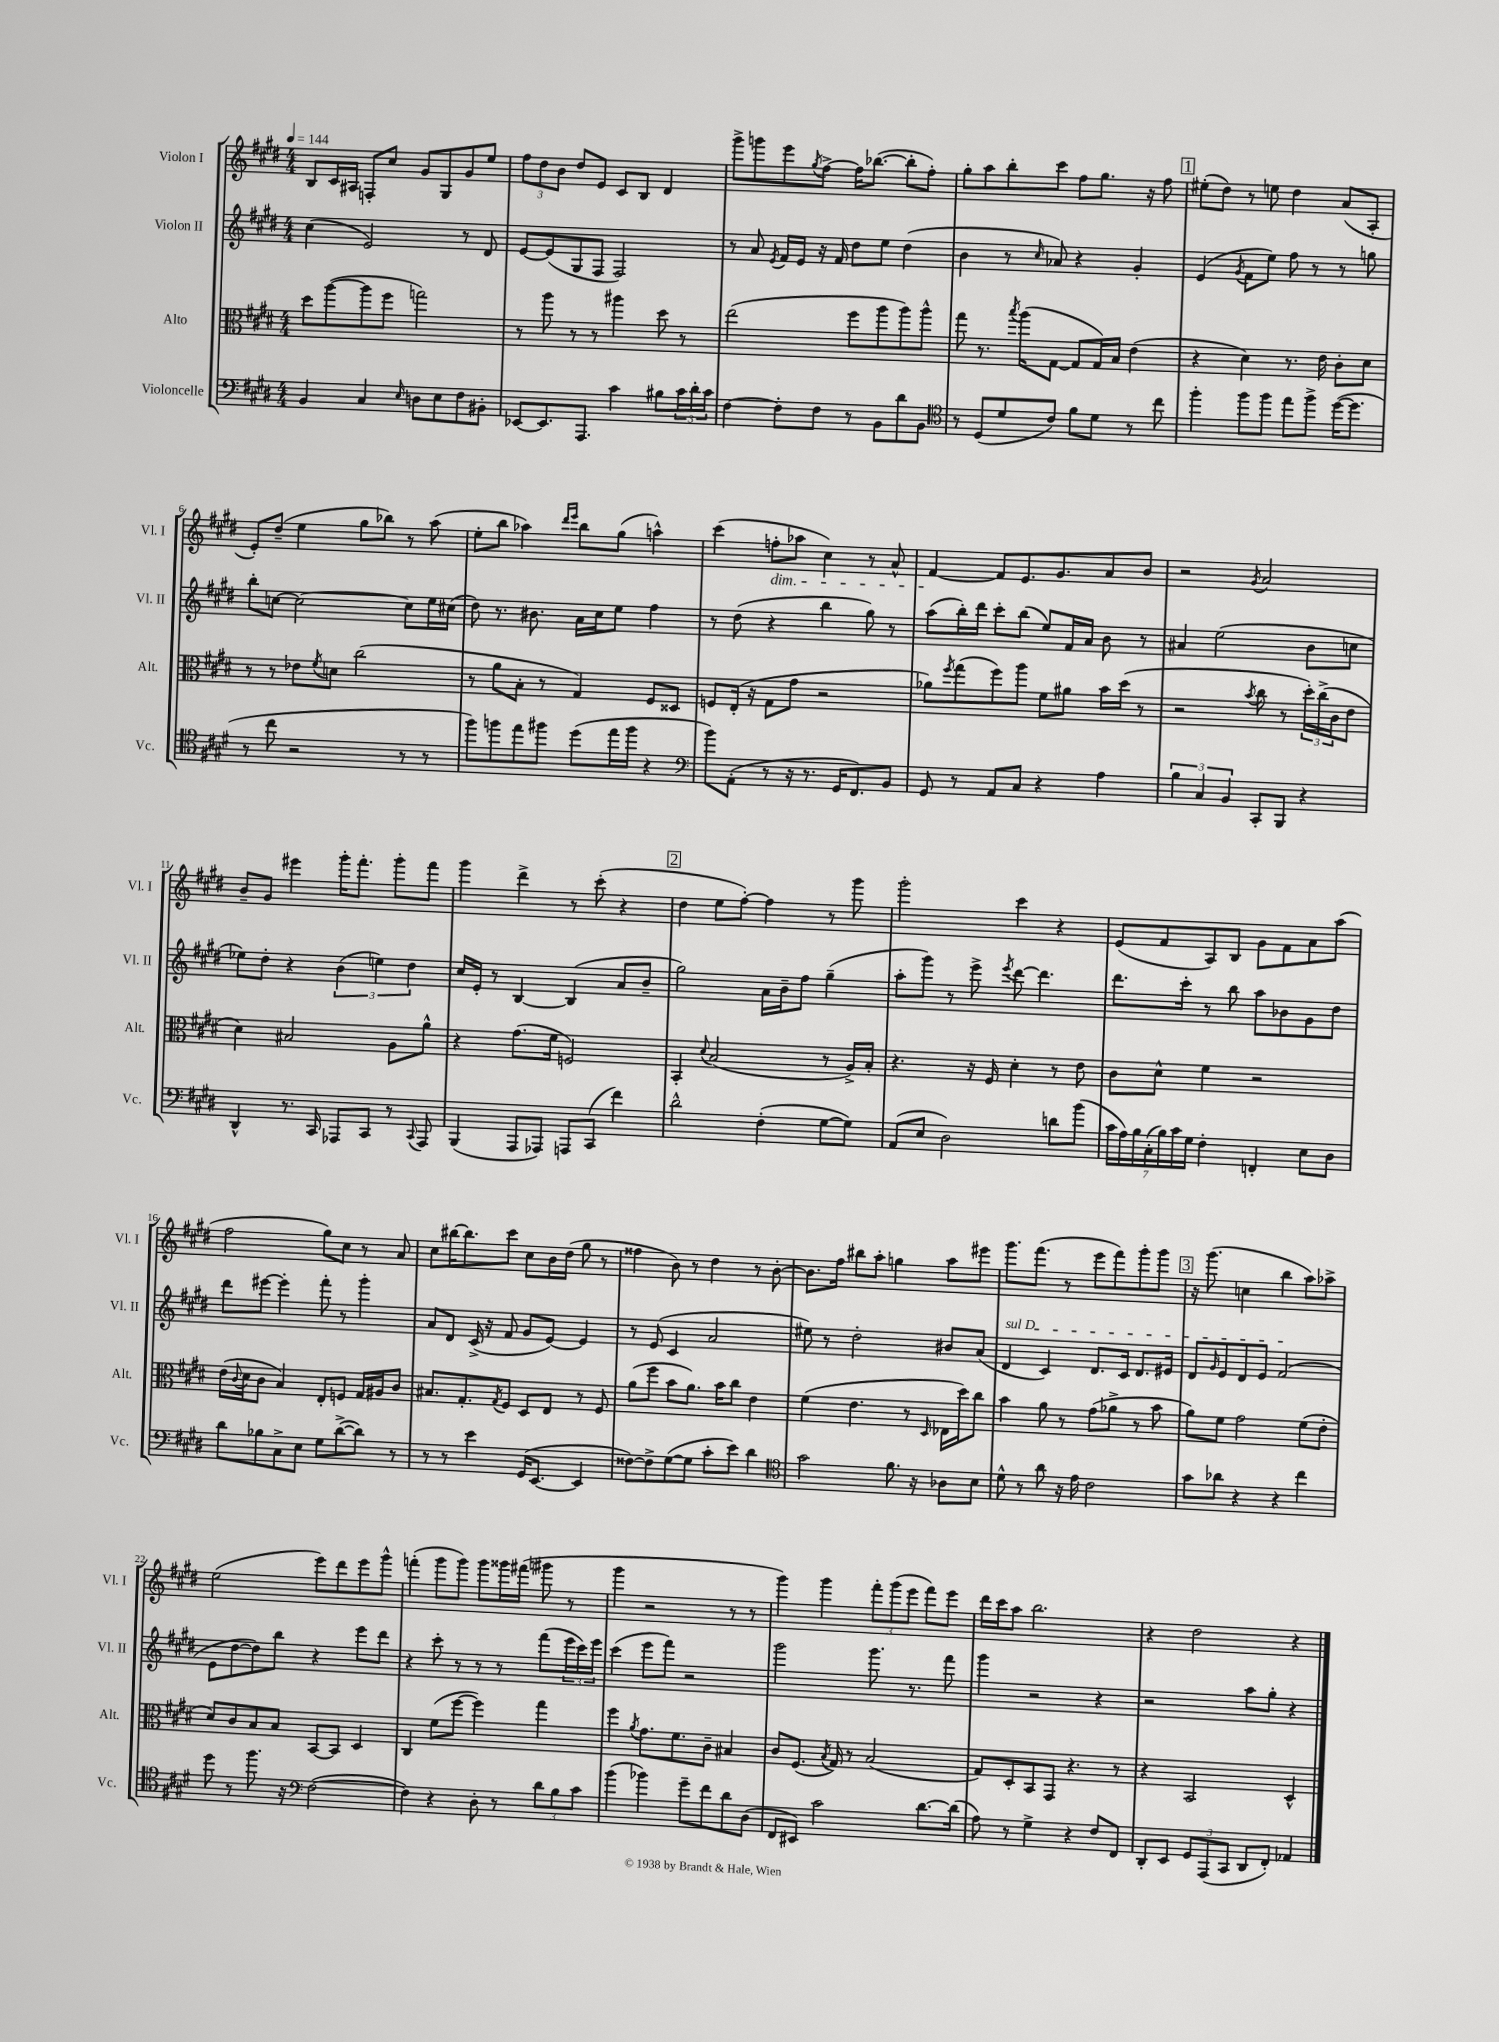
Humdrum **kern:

**kern	**kern	**kern	**kern
*staff4	*staff3	*staff2	*staff1
*clefF4	*clefC3	*clefG2	*clefG2
*k[f#c#g#d#]	*k[f#c#g#d#]	*k[f#c#g#d#]	*k[f#c#g#d#]
*M4/4	*M4/4	*M4/4	*M4/4
*MM144	*MM144	*MM144	*MM144
4BB	8dd#	(4cc#	8B
.	([8aa	.	16c#
.	.	.	16A#
4C#	8aa]	2e)	8F'
.	8ff#	.	8cc#
16qqE	.	.	.
8D	2gg)	.	8g#
8E	.	.	8G#
8F#	.	8r	8g#
8BB#'	.	8d#	8ee
=	=	=	=
[8EE-	8r	[8e	12ff#
.	.	.	12dd#
8.EE-]	8aa	(8e]	.
.	.	.	12b
.	8r	8G#	8dd#
8.AAA	.	.	.
.	8r	8F#	8e
4c#	4aa#	2F#)	8c#
.	.	.	8B
8B#	8dd#	.	4d#
24c#	8r	.	.
24d#'	.	.	.
24c#	.	.	.
=	=	=	=
[4F#	(2ee	8r	8ggg#^
.	.	8a	8ggg
.	.	8qe	.
8F#']	.	16f#	8eee
.	.	16e	.
.	.	.	8qgg#
8F#	.	16r	[8ff#^
.	.	16f#	.
8r	8ff#	8dd#	16ff#]
.	.	.	([8.bb-
8BB	8aa	8ee	.
8d#	8aa)	(4dd#	8bb-']
8BB	8aa^^	.	8ff#')
=	=	=	=
*clefC4	*	*	*
8r	8gg#	4b	8gg#'
(8D#	8.r	.	8aa
8d#	.	8r	8bb'
.	8qbb	.	.
.	(16aa	.	.
.	.	16qqcc#	.
8c#)	[8G#	8a-)	8ccc#
8f#	8G#]	4r	8ff#
8d#	16G#)	.	8.gg#
.	16B	.	.
8r	(4e	4g#'	.
.	.	.	16r
8cc#	.	.	8ff#
=	=	=	=
4ff#'	4r	(4e	(8ee#'
.	.	.	8dd#)
.	.	8qg#	.
8ff#	4d#)	8f#	8r
8ff#	.	8ee)	8ee
8ee	8.r	8ff#	4dd#
8ff#^	.	8r	.
.	16e	.	.
([16dd#	8c#'	8r	(8a
8.dd#]	.	.	.
.	8d#	8gg	8A'
=	=	=	=
8r	8r	8bb'	8e')
8cc#	8r	[8cc	(8dd#~
2r	8e-	2cc_	4ee
.	8qf#	.	.
.	8d	.	.
.	(2cc#	.	8gg#
.	.	.	8bb-)
8r	.	8cc]	8r
8r	.	16ee	(8aa
.	.	(16cc#	.
=	=	=	=
8ff#)	8r	8dd#)	8ee'
8ff	8a	8.r	8bb
8ee	8B'	.	4aa-)
.	.	8.b#	.
8ff#	8r	.	.
.	.	.	16qqddd#
.	.	.	16qqeee
(8dd#	4G#)	16a	8bb
.	.	16cc#	.
16ee	.	8ee	(8gg#
16ff#	.	.	.
4r	8F#	4ff#	4aa^^)
.	8D##	.	.
=	=	=	=
*clefF4	*	*	*
8b)	8F	8r	(4ccc#
(8AA'	(16E'	(8dd#	.
.	16r	.	.
8r	8G#	4r	8ff'
16r	8g#	.	8aa-
8.r	.	.	.
.	2r	4bb	4cc#)
16GG#	.	.	.
8.FF#)	.	.	.
.	.	8gg#)	8r
8BB	.	8r	8a^^
=	=	=	=
8GG#	8a-)	(8aa	[4f#
.	8qff#	.	.
8r	(8gg#	16bb')	.
.	.	16ddd#	.
8AA	8ff#)	8ccc#'	8f#]
8C#	8aa	(8bb	8.e
4r	8f#	8ee)	.
.	.	.	8.g#
.	8a#	16f#	.
.	.	16a	.
4A	16b	8b	8a
.	(16dd#	.	.
.	8r	8r	8b
=	=	=	=
6B	2r	4a#	2r
6C#	.	.	.
.	.	(2ee	.
6BB	.	.	.
.	8qb	.	8qg#
8CC#'	8cc#	.	2a
8BBB	8r	.	.
4r	24dd#')	8b	.
.	(24cc#^	.	.
.	24c#	.	.
.	8e	8cc	.
=	=	=	=
4DD#^^	4d#)	8ee-)	8b~
.	.	8dd#'	8g#
8.r	2B#	4r	4eee#
16CC#	.	.	.
8AAA-	.	(6b	16ggg#'
.	.	.	8.fff#'
8CC#	.	.	.
.	.	6ee)	.
8r	8A	.	8ggg#'
.	.	6dd#	.
8qqCC#	.	.	.
8AAA-	8a^^	.	8fff#
=	=	=	=
(4BBB	4r	16cc#	4ggg#
.	.	16e'	.
.	.	8r	.
8AAA	(8.g#	[4B	4ddd#^
8AAA-)	.	.	.
.	16f#	.	.
8AAA	2F)	(4B]	8r
(8CC#	.	.	(8ccc#'
4f#)	.	8a	4r
.	.	8b~	.
=	=	=	=
2d#^^	4BB'	2gg#)	4dd#
.	8qqd#	.	.
.	(2B	.	8ee
.	.	.	[8ff#')
(4F#'	.	16a	4ff#]
.	.	16b~	.
.	.	8ff#	.
[8G#	8r	(4gg#~	8r
8G#])	16A^)	.	8ggg#
.	16B'	.	.
=	=	=	=
(8AA	4.r	8aa'	2ggg#'
8E	.	8ggg#)	.
2D#)	.	8r	.
.	16r	8eee^	.
.	16F#	.	.
.	.	8qeee	.
.	4d#'	[8ddd#	4ccc#
.	.	4.ddd#]	.
8d	8r	.	4r
(8b	8e	.	.
=	=	=	=
28c#	8c#	8.ddd#	(8e
28A)	.	.	.
28B	.	.	.
(28C#'	.	.	.
.	8d#^^	.	8f#
28B)	.	.	.
28c#	.	.	.
.	.	16ccc#'	.
28G#	.	.	.
4F#'	4f#	8r	8A)
.	.	8bb	8B
4FF'	2r	8aa	8g#
.	.	8b-	8f#
8E	.	8g#	8a
8D#	.	8dd#	(8aa
=	=	=	=
8d#	(16e	8ddd#	2ff#
.	8qqc#	.	.
.	16d#	.	.
8B-	8c#	[8eee#	.
8C#^	4B)	4eee#']	.
8E	.	.	.
8G#	8E'	8fff#'	8gg#)
([8d#^	8F	8r	8cc#
8d#])	16G#	4ggg#'	8r
.	16A#	.	.
8r	8c#	.	8a
=	=	=	=
8r	8.B#	8a	8cc#
8r	.	8d#	[16bb#
.	8.G#'	.	8.bb#]
4e	.	(16c#^	.
.	.	16r	.
.	8qG#	.	.
.	8F#	8f#	8ccc#
(16GG#	8D#	8g#	8cc#
[8.EE	.	.	.
.	8E	[8e)	16b
.	.	.	(16dd#
4EE]	8r	4e]	8gg#
.	8F#	.	8r
=	=	=	=
[8F##)	(8a	8r	4ff##
8F##^]	8ff#	(8e	.
([8G#	8b	4c#	8b)
8G#]	8.a)	.	8r
8c#'	.	2a	4dd#
.	16b	.	.
8e)	8cc#	.	.
4d#	4e	.	8r
.	.	.	[8b'
=	=	=	=
*clefC4	*	*	*
2g#	(4f#	8ee#)	8.b]
.	.	8r	.
.	.	.	16ff#
.	4.e	2dd#'	8bb#
.	.	.	8aa'
8.f#	.	.	4gg
.	8r	.	.
16r	.	.	.
.	16qqD#	.	.
8A-	16E-	8b#	8aa
.	16dd#)	.	.
8B	8cc#	(8a	8eee#
=	=	=	=
8d#^^	4b	4d#	8.ggg#
8r	.	.	.
.	.	.	(8.fff#
8a	8a	4c#)	.
16r	8r	.	8r
16e	.	.	.
2c#	(8g#	8.d#	8eee
.	8a-^	.	8fff#)
.	.	16c#	.
.	8r	8.d#	8ggg#'
.	8b	.	8ggg#
.	.	16e#	.
=	=	=	=
8g#	8a)	8d#	16r
.	.	.	(8.ggg#
.	.	16qqg#	.
8a-	8f#	8e	.
4r	2g#	8d#	4cc
.	.	8e	.
4r	.	(2f#	4bb
4cc#	(8f#	.	8aa)
.	8e'	.	8aa-^
=	=	=	=
8dd#	8d#)	8e	(2ee
8r	8c#	[8dd#	.
8.ff#	8B	8dd#])	.
.	8B	8bb	.
16r	.	.	.
*clefF4	*	*	*
([2F#	[8BB	4r	8eee)
.	8BB]	.	8ddd#
.	4D#	8eee	8eee
.	.	8ddd#	8ggg#^^
=	=	=	=
4F#])	4C#	4r	(4fff'
4r	(8f#	8ccc#'	8ggg#
.	[8ff#	8r	8ggg#)
8D#'	4ff#])	8r	8ggg#
8r	.	8r	16ggg##
.	.	.	(16fff#
12d#	4gg#	(8fff#	8ggg#
12B	.	.	.
.	.	24eee	8r
12c#	.	24ccc#)	.
.	.	24eee	.
=	=	=	=
(4b	4ff#	(4ccc#	4ggg#
.	8qa	.	.
4b-)	8.g#	8eee	2r
.	.	8fff#)	.
.	8.f#	.	.
8g#~	.	2r	.
8f#	8c#~	.	.
8d#	4B#	.	8r
(8D#	.	.	8r
=	=	=	=
8FF#	8c#	2ggg#	4ggg#)
8EE#)	(8.F#	.	.
2c#	.	.	4ggg#
.	8qB	.	.
.	16G#)	.	.
.	8r	.	.
.	(2B	8.ggg#	12fff#'
.	.	.	(12ggg#
.	.	.	12eee
.	.	8.r	.
[8.d#	.	.	8fff#)
.	.	8fff#	8eee
(16d#]	.	.	.
=	=	=	=
8A)	8G#)	4ggg#	16ddd#
.	.	.	16ccc#
8r	8D#'	.	8aa
4G#^	8BB	2r	2.bb
.	8GG#	.	.
4r	4.r	.	.
8F#	.	4r	.
8FF#	8r	.	.
=	=	=	=
8DD#'	4r	2r	4r
8EE	.	.	.
12GG#	2BB	.	2dd#
(12AAA	.	.	.
12CC#	.	.	.
8DD#	.	8aa	.
8FF#')	.	8gg#'	.
4AA-	4D#^^	4r	4r
==	==	==	==
*-	*-	*-	*-
